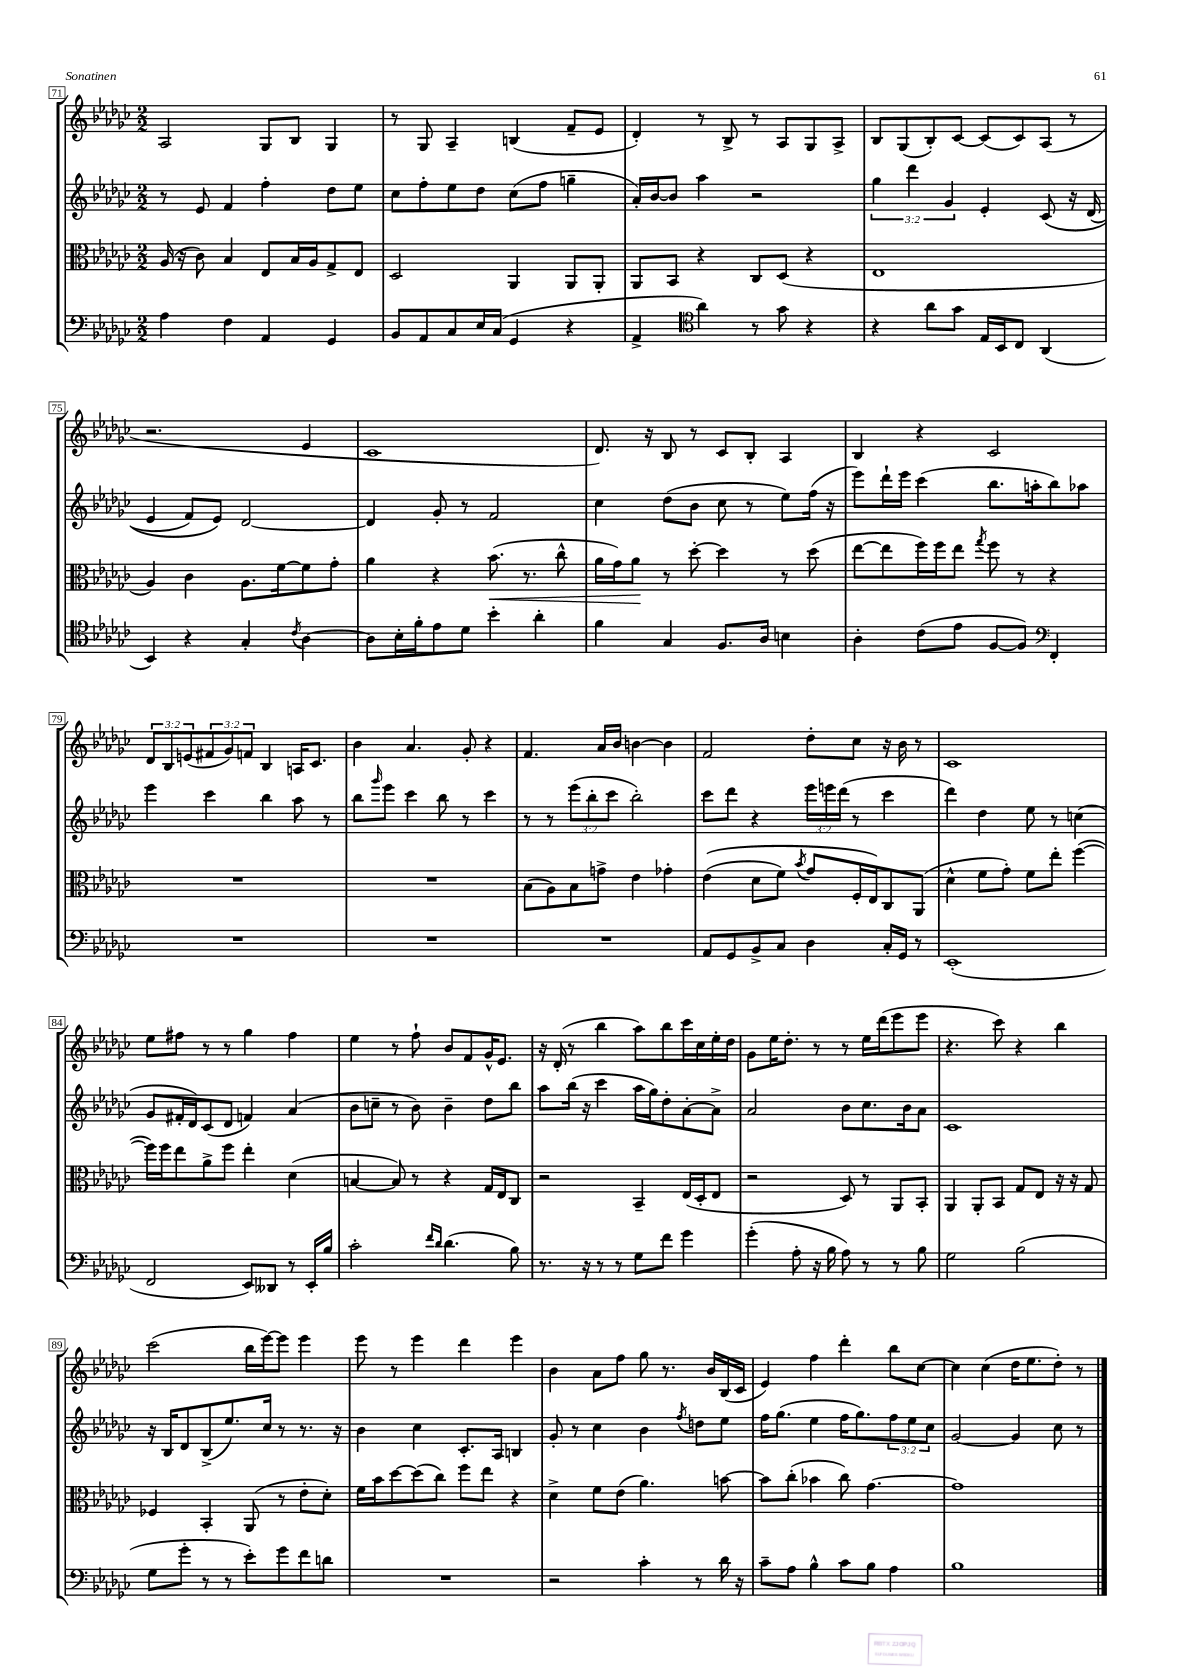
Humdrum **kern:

**kern	**kern	**kern	**kern
*staff4	*staff3	*staff2	*staff1
*clefF4	*clefC3	*clefG2	*clefG2
*k[b-e-a-d-g-c-]	*k[b-e-a-d-g-c-]	*k[b-e-a-d-g-c-]	*k[b-e-a-d-g-c-]
*M2/2	*M2/2	*M2/2	*M2/2
4A-\	(16A-/	8r	2A-/
.	16r	.	.
.	8c-\)	8e-/	.
4F\	4B-/	4f/	.
4AA-/	8E-/L	4ff'\	8G-/L
.	16B-/L	.	8B-/J
.	16A-/J	.	.
4GG-/	8G-^/	8dd-\L	4G-/
.	8E-/J	8ee-\J	.
=	=	=	=
8BB-/L	2D-/	8cc-\L	8r
8AA-/	.	8ff'\	8G-/
8C-/	.	8ee-\	4A-~/
16E-/L	.	8dd-\J	.
(16C-/JJ	.	.	.
4GG-/	4AA-/	(8cc-\L	(4B/
.	.	8ff\J	.
4r	8AA-/L	4gg~\	8f~/L
.	8AA-'/J	.	8e-/J
=	=	=	=
4AA-^/	8AA-/L	16a-'/LL)	4d-'/)
.	.	[16b-/J	.
.	8BB-/J	8b-/]J	.
*clefC4	*	*	*
4a-\)	4r	4aa-\	8r
.	.	.	8B-^/
8r	8C-/L	2r	8r
8g-\	(8D-/J	.	8A-/L
4r	4r	.	8G-/
.	.	.	8A-^/J
=	=	=	=
4r	1E-	6gg-\	8B-/L
.	.	.	(8G-/
.	.	6ddd-\	.
8a-\L	.	.	8B-'/)
.	.	6g-/	.
8g-\J	.	.	[8c-/J
16E-/LL	.	4e-'/	(8c-/]L
16BB-/J	.	.	.
8C-/J	.	.	8c-/)
(4AA-/	.	&(8c-/	(8A-/J
.	.	16r	8r
.	.	(16d-/	.
=	=	=	=
4BB-/)	4A-/)	4e-/	2.r
4r	4c-\	8f/L)	.
.	.	8e-/J&)	.
4G-'/	8.A-\L	[2d-/	.
.	[16f\k	.	.
8qc-/	.	.	.
[4A-\	8f\]	.	4e-/
.	8g-'\J	.	.
=	=	=	=
8A-\]L	4a-\	4d-/]	1c-
16B-'\L	.	.	.
16f'\J	.	.	.
8e-\	4r	8g-'/	.
8d-\J	.	8r	.
4b-'\	(8.b-\	2f/	.
.	8.r	.	.
4a-'\	.	.	.
.	8cc-^^\	.	.
=	=	=	=
4f\	16a-\LL	4cc-\	8.d-/)
.	16g-\J)	.	.
.	8a-\J	.	.
.	.	.	16r
4G-/	8r	(8dd-\L	8B-/
.	[8dd-'\	8b-\J	8r
8.F/L	4dd-\]	8cc-\	8c-/L
.	.	8r	8B-'/J
16A-/Jk	.	.	.
4B\	8r	8ee-\L)	4A-/
.	(8dd-\	(16ff\Jk	.
.	.	16r	.
=	=	=	=
4A-'\	[8ee-\L	8eee-\L)	4B-/
.	8ee-\]	16ddd-`\L	.
.	.	16eee-\JJ	.
(8c-\L	16ff\L)	(4ccc-\	4r
.	16ff\J	.	.
8e-\J	8ee-\J	.	.
.	8qgg-/	.	.
[8F/L	8ff\	8.bb-\L	2c-/
8F/]J)	8r	.	.
.	.	16aa'\k	.
*clefF4	*	*	*
4FF'/	4r	8bb-\)	.
.	.	8aa-\J	.
=	=	=	=
1r	1r	4eee-\	12d-/L
.	.	.	12B-/
.	.	.	(12e/
.	.	4ccc-\	12f#/
.	.	.	12g-/)
.	.	.	12f/J
.	.	4bb-\	4B-/
.	.	8aa-\	16A/LK
.	.	.	8.c-/J
.	.	8r	.
=	=	=	=
1r	1r	8bb-\L	4b-\
.	.	16qqggg-/	.
.	.	8eee-\J	.
.	.	4ccc-\	4.a-/
.	.	8bb-\	.
.	.	8r	8g-'/
.	.	4ccc-\	4r
=	=	=	=
1r	(8B-\L	8r	4.f/
.	8A-\)	8r	.
.	8B-\	(12eee-\L	.
.	.	12bb-'\	.
.	8g^\J	.	16a-/LL
.	.	12ccc-\J	.
.	.	.	16b-/JJ
.	4e-\	2bb-'\)	[4b\
.	4g-'\	.	4b\]
=	=	=	=
8AA-/L	&((4e-\	8ccc-\L	2f/
8GG-/	.	8ddd-\J	.
8BB-^/	8d-\L	4r	.
8C-/J	8f\J)	.	.
.	8qb-/	.	.
4D-\	8g-/L	24eee-\LL	8dd-'\L
.	.	24eee\	.
.	.	(24ddd-\JJ	.
.	16F'/L	8r	8cc-\J
.	16E-/J&)	.	.
16C-'/LL	8C-/	4ccc-\	16r
16GG-/JJ	.	.	16b-\
8r	(8AA-/J	.	8r
=	=	=	=
(1EE-'	4d-^^\	4ddd-\)	1c-
.	8f\L	4dd-\	.
.	8g-'\J)	.	.
.	8f\L	8ee-\	.
.	8ee-'\J	8r	.
.	([4ff\	(4cc\	.
=	=	=	=
2FF/	16ff\]LL)	8g-/L	8ee-\L
.	16ff\J	.	.
.	8ee-\	16f#'/L	8ff#\J
.	.	16d-/J)	.
.	8a-^\	(8c-/	8r
.	8ff\J	8d-/J	8r
8EE-/L)	4ee-'\	4f/)	4gg-\
8DD--/J	.	.	.
8r	(4d-\	(4a-/	4ff#\
16EE-'/LL	.	.	.
16B-/JJ	.	.	.
=	=	=	=
2c-'\	[4B/	8b-\L	4ee-\
.	.	8cc~\J	.
.	8B/])	8r	8r
.	8r	8b-\)	8ff`\
16qqf/LL	.	.	.
16qqd-/JJ	.	.	.
(4.d-\	4r	4b-~\	8b-/L
.	.	.	8f/
.	16G-/LL	8dd-\L	16g-^^/K
.	16E-/J	.	8.e-/J
8B-\)	8C-/J	8bb-\J	.
=	=	=	=
8.r	2r	8aa-\L	16r
.	.	.	(16d-'/
.	.	(16bb-\Jk	8r
16r	.	16r	.
8r	.	4ccc-\	4bb-\
8r	.	.	.
8G-\L	4BB-~/	16aa-\LL	8aa-\L)
.	.	16gg-\J)	.
8f\J	.	8dd-'\	8bb-\
4g-\	(16E-/LL	[8a-'\	16ccc-\L
.	16D-'/J	.	16cc-\
.	8E-/J	8a-^\]J	16ee-'\
.	.	.	16dd-\JJ
=	=	=	=
(4g-'\	2r	2a-/	8g-\L
.	.	.	16ee-\K
.	.	.	8.dd-'\J
8A-'\	.	.	.
16r	.	.	8r
16B-\	.	.	.
8A-\)	8D-/)	8b-\L	8r
8r	8r	8.cc-\	16ee-\LL
.	.	.	(16ddd-\J
8r	8AA-/L	.	8eee-\
.	.	16b-\k	.
8B-\	8BB-'/J	8a-\J	8eee-\J
=	=	=	=
2G-\	4AA-/	1c-	4.r
.	8AA-'/L	.	.
.	8BB-/J	.	8ccc-\)
(2B-\	8G-/L	.	4r
.	8E-/J	.	.
.	16r	.	4bb-\
.	16r	.	.
.	8G-/	.	.
=	=	=	=
8G-\L	4F-/	16r	(2ccc-\
.	.	16B-/LK	.
8g-'\J	.	8d-/	.
8r	4BB-'/	(8B-^/	.
8r	.	8.ee-/)	.
8e-'\L)	(8AA-/	.	16bb-\LL
.	.	16cc-/Jk	[16eee-\J)
8g-\	8r	8r	8eee-\]J
8f\	8e-'\L	8.r	4eee-\
8d\J	8d-'\J)	.	.
.	.	16r	.
=	=	=	=
1r	16f\LL	4b-\	8eee-\
.	16b-\J	.	.
.	[8dd-\	.	8r
.	(8dd-\]	4cc-\	4eee-\
.	8cc-\J)	.	.
.	8ff\L	8.c-'/L	4ddd-\
.	8ee-\J	.	.
.	.	16A-/Jk	.
.	4r	4B/	4eee-\
=	=	=	=
2r	4d-^\	8g-'/	4b-\
.	.	8r	.
.	8f\L	4cc-\	8a-\L
.	(8e-\J	.	8ff\J
4c-'\	4.a-\)	4b-\	8gg-\
.	.	.	8.r
.	.	8qff/	.
8r	.	8dd\L	.
.	.	.	16b-/LL
16d-\	[8b\	8ee-\J	(16B-/
16r	.	.	16c-/JJ
=	=	=	=
8c-~\L	8b\]L	16ff\LK	4e-/)
.	.	(8.gg-\J	.
8A-\J	(8cc-'\J	.	.
4B-^^\	4b-\	4ee-\	4ff\
8c-\L	8cc-\)	16ff\LK	4ddd-'\
.	.	8.gg-\)	.
8B-\J	[4.g-\	.	.
4A-\	.	12ff\	8bb-\L
.	.	12ee-\	.
.	.	.	[8cc-\J
.	.	12cc-\J	.
=	=	=	=
1B-	1g-]	[2g-/	4cc-\]
.	.	.	(4cc-\
.	.	4g-/]	16dd-\LK
.	.	.	8.ee-\
.	.	8cc-\	8dd-'\J)
.	.	8r	8r
==	==	==	==
*-	*-	*-	*-
